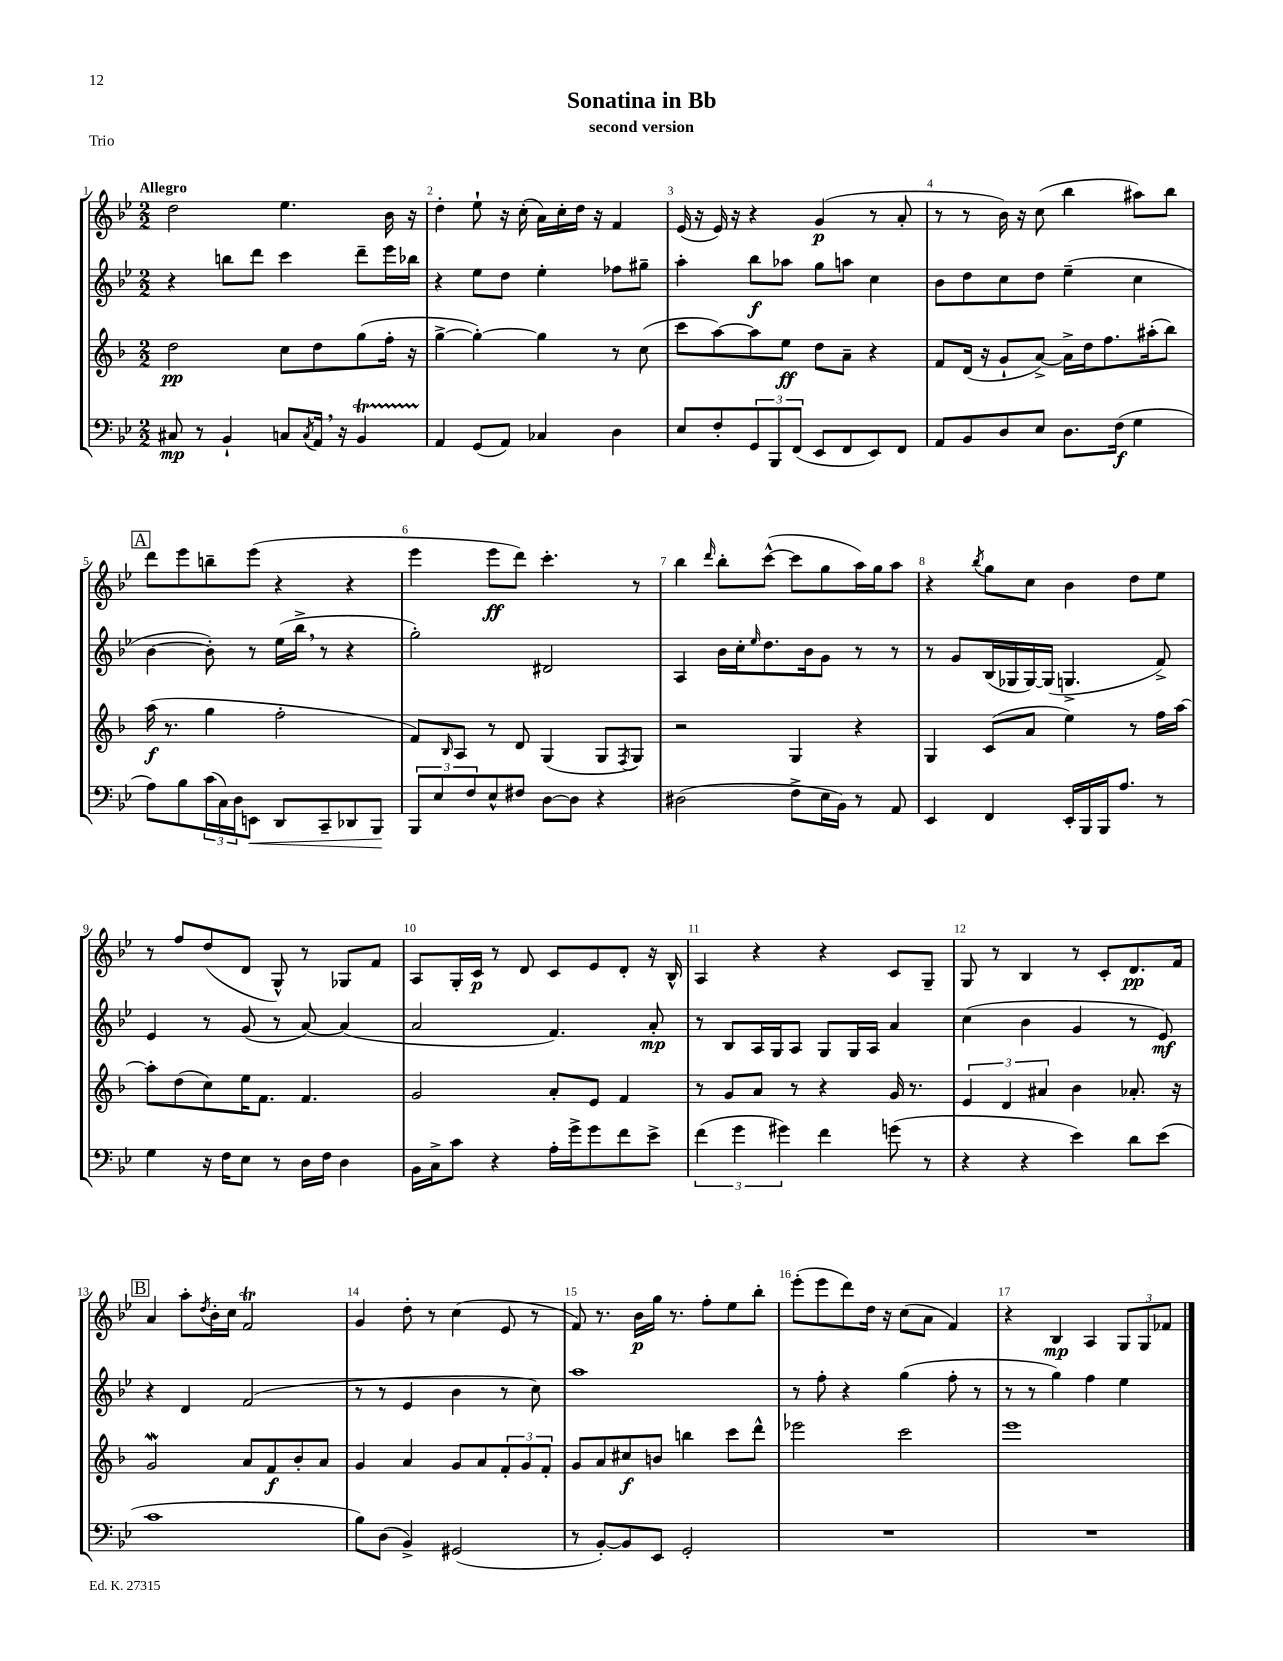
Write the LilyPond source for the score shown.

\header { title = "Sonatina in Bb" subtitle = "second version" piece = "Trio" }
<<
\new StaffGroup <<
\new Staff = "s0" {
    \clef treble \key bes \major \numericTimeSignature \time 2/2 \tempo "Allegro"
    d''2 ees''4. bes'16 r16 |
    d''4-. ees''8-! r16 c''16-.( a'16) c''16-. d''16 r16 f'4 |
    ees'16( r16 ees'16) r16 r4 g'4\p( r8 a'8-. |
    r8 r8 bes'16) r16 c''8( bes''4 ais''8) bes''8 |
    \mark \markup { \box "A" } d'''8 ees'''8 b''8-- ees'''8( r4 r4 |
    ees'''4 ees'''8\ff d'''8) c'''4.-. r8 |
    bes''4 \grace { d'''16 } bes''8-. c'''8~-^( c'''8 g''8 a''16) g''16 a''8 |
    r4 \acciaccatura { bes''8 } g''8 c''8 bes'4 d''8 ees''8 |
    r8 f''8 d''8( d'8 g8-^) r8 ges8 f'8 |
    a8 g16-. c'16\p r8 d'8 c'8 ees'8 d'8-. r16 bes16-^ |
    a4 r4 r4 c'8 g8-- |
    g8 r8 bes4 r8 c'8-. d'8.\pp f'16 |
    \mark \markup { \box "B" } a'4 a''8-. \acciaccatura { d''8 } bes'16-. c''16 f'2\trill |
    g'4 d''8-. r8 c''4( ees'8 r8 |
    f'8) r8. bes'16\p g''16 r8. f''8-. ees''8 bes''8-. |
    ees'''8-.( ees'''8 d'''8) d''16 r16 c''8( a'8 f'4) |
    r4 bes4\mp a4 \tuplet 3/2 { g8 g8 fes'8 } \bar "|." |
}
\new Staff = "s1" {
    \clef treble \key bes \major \numericTimeSignature \time 2/2
    r4 b''8 d'''8 c'''4 d'''8-- ees'''16 bes''16 |
    r4 ees''8 d''8 ees''4-. fes''8 gis''8-- |
    a''4-. bes''8\f aes''8 g''8 a''8 c''4 |
    bes'8 d''8 c''8 d''8 ees''4--( c''4 |
    \mark \markup { \box "A" } bes'4~ bes'8-.) r8 ees''16( bes''16-> \breathe r8 r4 |
    g''2-.) dis'2 |
    a4 bes'16 c''16-. \grace { ees''16 } d''8. bes'16 g'8 r8 r8 |
    r8 g'8 bes16( ges16 ges16~) ges16( g4.-> f'8->) |
    ees'4 r8 g'8( r8 a'8~) a'4( |
    a'2 f'4.) a'8-.\mp |
    r8 bes8 a16 g16 a8 g8 g16 a16 a'4 |
    c''4( bes'4 g'4 r8 ees'8\mf) |
    \mark \markup { \box "B" } r4 d'4 f'2( |
    r8 r8 ees'4 bes'4 r8 c''8) |
    a''1 |
    r8 f''8-. r4 g''4( f''8-. r8 |
    r8 r8 g''4) f''4 ees''4 \bar "|." |
}
\new Staff = "s2" {
    \clef treble \key f \major \numericTimeSignature \time 2/2
    d''2\pp c''8 d''8 g''8( f''16-. r16 |
    g''4~-> g''4~-.) g''4 r8 c''8( |
    c'''8 a''8~) a''8 e''8\ff d''8 a'8-- r4 |
    f'8 d'16( r16 g'8-! a'8~->) a'16-> d''16 f''8. ais''16-.( bes''8) |
    \mark \markup { \box "A" } a''16\f( r8. g''4 f''2-. |
    f'8) \grace { bes16 } a8 r8 d'8 g4( g8 \acciaccatura { f8 } g8) |
    r2 g4 r4 |
    g4 c'8( a'8 e''4) r8 f''16 a''16~ |
    a''8-. d''8( c''8) e''16 f'8. f'4. |
    g'2 a'8-. e'8 f'4 |
    r8 g'8 a'8 r8 r4 g'16 r8. |
    \tuplet 3/2 { e'4 d'4 ais'4 } bes'4 aes'8.-. r16 |
    \mark \markup { \box "B" } g'2\mordent a'8 f'8\f bes'8-. a'8 |
    g'4 a'4 g'8 a'8 \tuplet 3/2 { f'8-. g'8 f'8-. } |
    g'8 a'8 cis''8\f b'8 b''4 c'''8 d'''8-^ |
    ees'''2 c'''2 |
    e'''1 \bar "|." |
}
\new Staff = "s3" {
    \clef bass \key bes \major \numericTimeSignature \time 2/2
    cis8\mp r8 bes,4-! c8 \acciaccatura { c8 } a,16 \breathe r16 bes,4\startTrillSpan |
    a,4\stopTrillSpan g,8( a,8) ces4 d4 |
    ees8 f8-. \tuplet 3/2 { g,8 bes,,8 f,8( } ees,8 f,8 ees,8) f,8 |
    a,8 bes,8 d8 ees8 d8. f16\f( g4 |
    \mark \markup { \box "A" } a8) bes8 \tuplet 3/2 { c'16( c16) d16 } e,8\< d,8 c,8-- des,8 bes,,8\! |
    \tuplet 3/2 { bes,,8 ees8 f8 } ees8-^ fis8 d8~ d8 r4 |
    dis2( f8-> ees16 bes,16) r8 a,8 |
    ees,4 f,4 ees,16-. bes,,16 bes,,16 a8. r8 |
    g4 r16 f16 ees8 r8 d16 f16 d4 |
    bes,16 c16-> c'8 r4 a16-. g'16-> g'8 f'8 ees'8-> |
    \tuplet 3/2 { f'4( g'4 gis'4) } f'4 g'8( r8 |
    r4 r4 ees'4) d'8 ees'8( |
    \mark \markup { \box "B" } c'1 |
    bes8) d8( bes,4->) gis,2( |
    r8 bes,8~-.) bes,8 ees,8 g,2-. |
    R1 |
    R1 \bar "|." |
}
>>
>>
\layout { \context { \Score \override BarNumber.break-visibility = ##(#f #t #t) barNumberVisibility = #all-bar-numbers-visible } }
